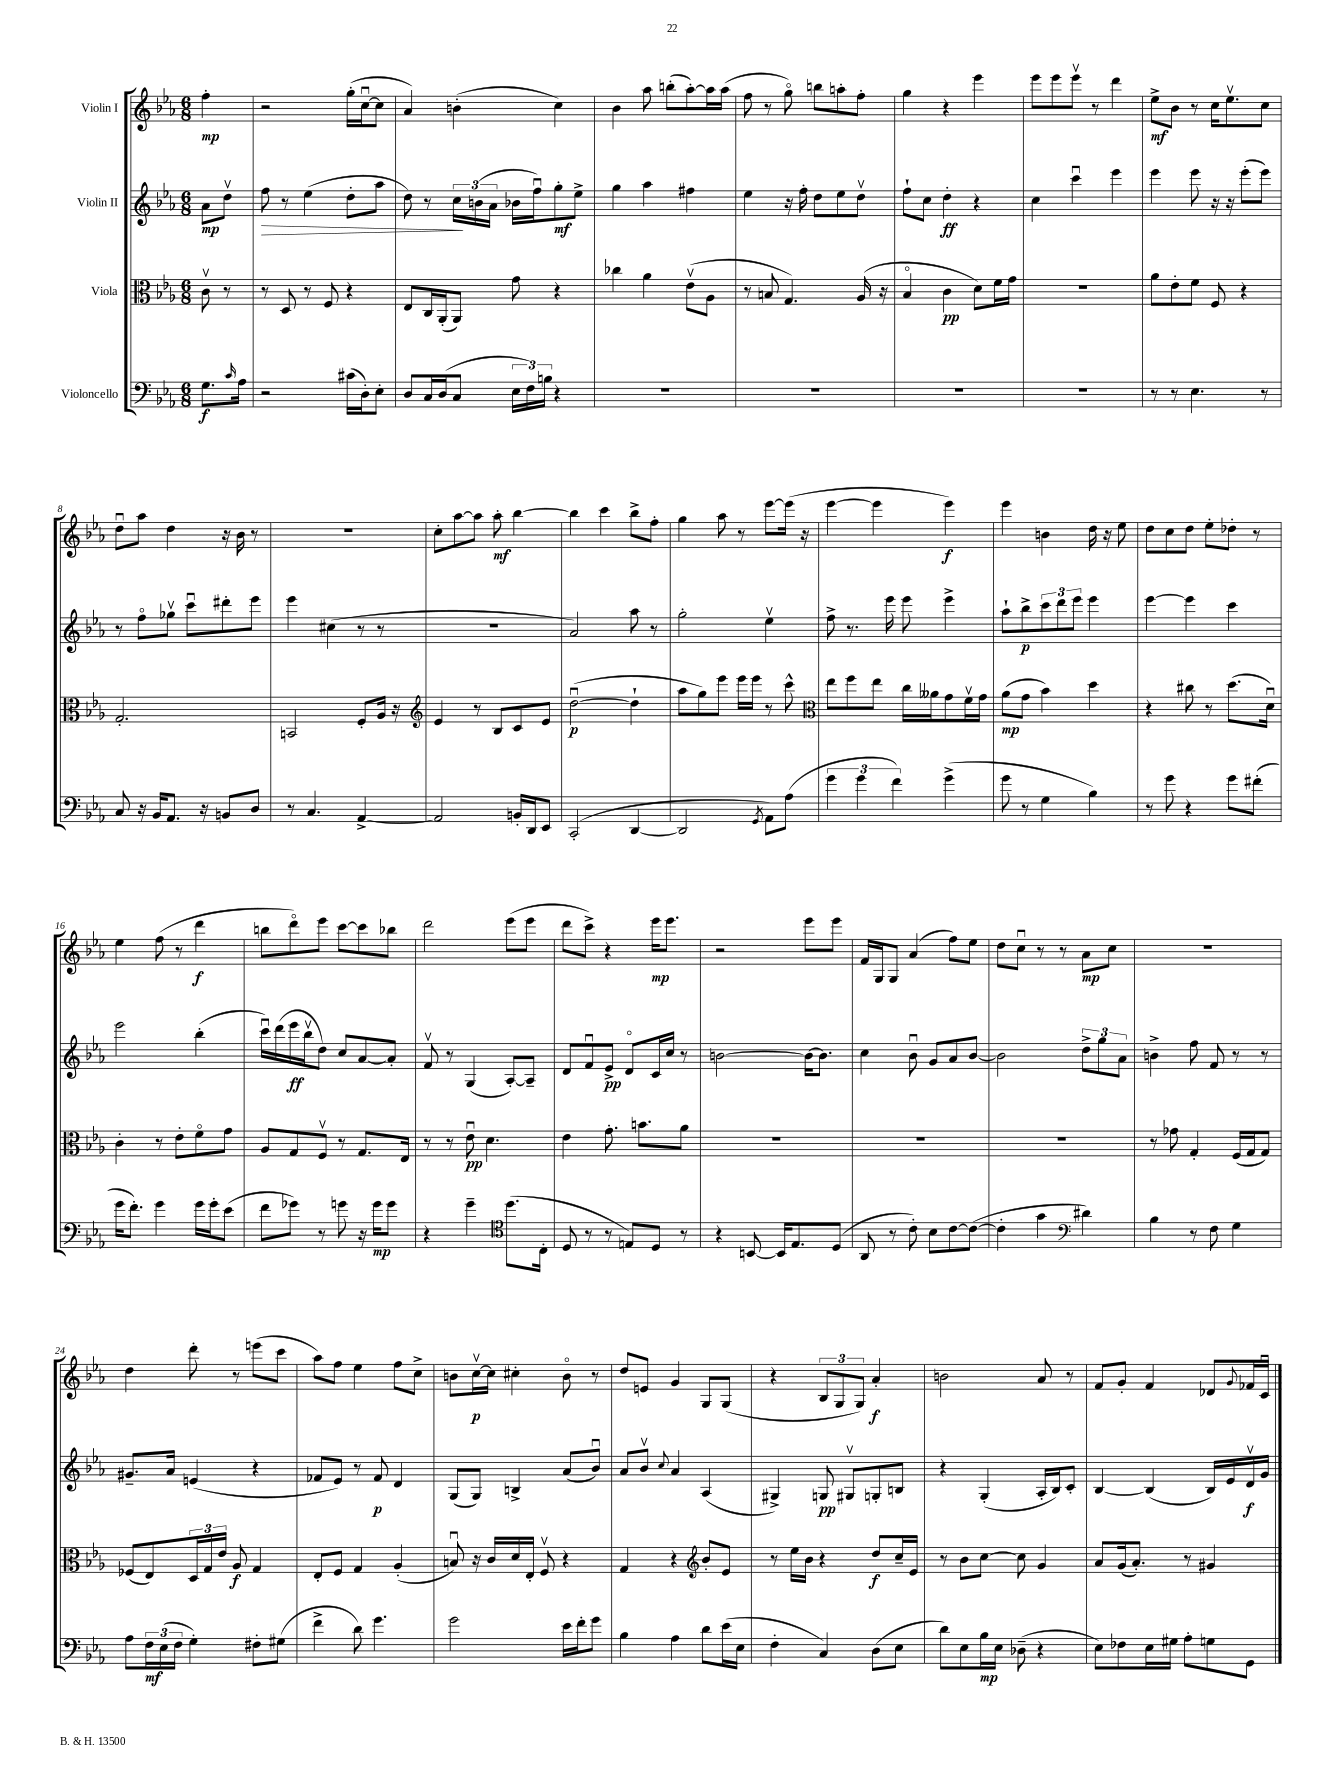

**kern	**dynam	**kern	**dynam	**kern	**dynam	**kern	**dynam
*part4	*part4	*part3	*part3	*part2	*part2	*part1	*part1
*staff4	*staff4	*staff3	*staff3	*staff2	*staff2	*staff1	*staff1
*I"Violoncello	*	*I"Viola	*	*I"Violin II	*	*I"Violin I	*
*clefF4	*	*clefC3	*	*clefG2	*	*clefG2	*
*k[b-e-a-]	*	*k[b-e-a-]	*	*k[b-e-a-]	*	*k[b-e-a-]	*
*M6/8	*	*M6/8	*	*M6/8	*	*M6/8	*
=	=	=	=	=	=	=	=
8.G\L	f	8cv\	.	8a-\L	mp	4ff'\	mp
.	.	8r	.	8ddv\J	.	.	.
16qqc/	.	.	.	.	.	.	.
16A-\Jk	.	.	.	.	.	.	.
=1	=1	=1	=1	=1	=1	=1	=1
!	!	!	!	!	!LO:HP:b	!	!
2r	.	8r	.	8ff\	>	2r	.
.	.	8D/	.	8r	.	.	.
.	.	8r	.	(4ee-\	.	.	.
.	.	8F/	.	.	.	.	.
(16c#X\LL	.	4r	.	8dd'\L	.	(16gg'\LL	.
16D'\J)	.	.	.	.	.	[16ccu\J	.
8E-'\J	.	.	.	8aa-\J	.	8cc\J]	.
=2	=2	=2	=2	=2	=2	=2	=2
8D/L	.	8E-/L	.	8dd\)	.	4a-/)	.
16C/L	.	16C/L	.	8r	.	.	.
(16D/J	.	(16AA-'/J	.	.	.	.	.
8C/J	.	8AA-/J)	.	24cc\LL	.	(4bn'\	.
.	.	.	.	(24bn\	]	.	.
.	.	.	.	24a-\JJ	.	.	.
24E-\LL	.	8g\	.	16b-X\LL	.	.	.
24F\)	.	.	.	.	.	.	.
.	.	.	.	16ffu\J)	.	.	.
24Bn\JJ	.	.	.	.	.	.	.
4r	.	4r	.	8gg'\	mf	4cc\)	.
.	.	.	.	8ee-^\J	.	.	.
=3	=3	=3	=3	=3	=3	=3	=3
2.r	.	4cc-X\	.	4gg\	.	4b-\	.
.	.	4a-\	.	4aa-\	.	8aa-\	.
.	.	.	.	.	.	(8bbn'\L	.
.	.	(8e-v\L	.	4ff#X\	.	[8aa-'\)	.
.	.	8A-\J	.	.	.	16aa-\L]	.
.	.	.	.	.	.	(16aa-\JJ	.
=4	=4	=4	=4	=4	=4	=4	=4
2.r	.	8r	.	4ee-\	.	8ff\	.
.	.	8Bn/	.	.	.	8r	.
.	.	4.G/)	.	16r	.	8gg\)	.
.	.	.	.	16ff'\	.	.	.
.	.	.	.	8dd\L	.	8bbn\L	.
.	.	.	.	8ee-\	.	8aan'\	.
.	.	(16A-/	.	8ddv\J	.	8ff'\J	.
.	.	16r	.	.	.	.	.
=5	=5	=5	=5	=5	=5	=5	=5
2.r	.	4B-/	.	8ff`\L	.	4gg\	.
.	.	.	.	8cc\J	.	.	.
.	.	4c\	pp	4dd'\	ff	4r	.
.	.	8d\L)	.	4r	.	4eee-\	.
.	.	16f\L	.	.	.	.	.
.	.	16g\JJ	.	.	.	.	.
=6	=6	=6	=6	=6	=6	=6	=6
2.r	.	2.r	.	4cc\	.	8eee-\L	.
.	.	.	.	.	.	8eee-\	.
.	.	.	.	4cccu\	.	8eee-v\J	.
.	.	.	.	.	.	8r	.
.	.	.	.	4eee-\	.	4ddd\	.
=7	=7	=7	=7	=7	=7	=7	=7
8r	.	8a-\L	.	4eee-\	.	8ee-^\L	mf
8r	.	8e-'\	.	.	.	8b-\J	.
4.E-\	.	8f\J	.	8eee-\	.	8r	.
.	.	8F/	.	16r	.	16cc\KL	.
.	.	.	.	16r	.	8.ee-v\	.
.	.	4r	.	(8eee-'\L	.	.	.
8r	.	.	.	8eee-\J)	.	8cc\J	.
!!LO:LB:g=z
=8	=8	=8	=8	=8	=8	=8	=8
8C/	.	2.G'/	.	8r	.	8ddu\L	.
16r	.	.	.	8ff\L	.	8aa-\J	.
16BB-/KL	.	.	.	.	.	.	.
8.AA-/J	.	.	.	8gg-Xv\J	.	4dd\	.
.	.	.	.	8cccu\L	.	.	.
16r	.	.	.	.	.	.	.
8BBn/L	.	.	.	8ddd#X'\	.	16r	.
.	.	.	.	.	.	16b-\	.
8D/J	.	.	.	8eee-\J	.	8r	.
=9	=9	=9	=9	=9	=9	=9	=9
8r	.	2BBn/	.	4eee-\	.	2.r	.
4.C/	.	.	.	.	.	.	.
.	.	.	.	(4cc#X\	.	.	.
[4AA-^/	.	8F'/L	.	8r	.	.	.
.	.	16A-/Jk	.	8r	.	.	.
.	.	16r	.	.	.	.	.
=10	=10	=10	=10	=10	=10	=10	=10
*	*	*clefG2	*	*	*	*	*
2AA-/]	.	4e-/	.	2.r	.	8cc'\L	.
.	.	.	.	.	.	[8aa-\	.
.	.	8r	.	.	.	8aa-\J]	.
.	.	8B-/L	.	.	.	8aa-'\	mf
16BBn'/LL	.	8c/	.	.	.	[4bb-\	.
16DD/J	.	.	.	.	.	.	.
8EE-/J	.	8e-/J	.	.	.	.	.
=11	=11	=11	=11	=11	=11	=11	=11
(2CC'/	.	([2ddu\	p	2a-/)	.	4bb-\]	.
.	.	.	.	.	.	4ccc\	.
[4DD/	.	4dd`\]	.	8aa-\	.	8bb-^\L	.
.	.	.	.	8r	.	8ff'\J	.
=12	=12	=12	=12	=12	=12	=12	=12
2DD/]	.	8aa-\L	.	2gg'\	.	4gg\	.
.	.	8gg\)	.	.	.	.	.
.	.	8eee-\J	.	.	.	8aa-\	.
.	.	16eee-\LL	.	.	.	8r	.
.	.	16eee-\JJ	.	.	.	.	.
8qGG/	.	.	.	.	.	.	.
8AA-\L)	.	8r	.	4ee-v\	.	[8eee-\L	.
(8A-\J	.	8ccc^^\	.	.	.	(16eee-\Jk]	.
.	.	.	.	.	.	16r	.
=13	=13	=13	=13	=13	=13	=13	=13
*	*	*clefC3	*	*	*	*	*
6g\	.	8ee-\L	.	8ff^\	.	[4eee-\	.
.	.	8ff\	.	8.r	.	.	.
6g\	.	.	.	.	.	.	.
.	.	8ee-\J	.	.	.	4eee-\]	.
.	.	.	.	16eee-\	.	.	.
6f\)	.	.	.	.	.	.	.
.	.	16cc\LL	.	8eee-\	.	.	.
.	.	16a--X\J	.	.	.	.	.
(4g^\	.	8g\	.	4eee-^\	.	4eee-\)	f
.	.	16fv\L	.	.	.	.	.
.	.	16g\JJ	.	.	.	.	.
=14	=14	=14	=14	=14	=14	=14	=14
8g\	.	(8a-\L	mp	8aa-`\L	.	4eee-\	.
8r	.	8g\J	.	8bb-^\	p	.	.
4G\	.	4b-\)	.	12ccc\	.	4bn\	.
.	.	.	.	12ddd\	.	.	.
.	.	.	.	12eee-\J	.	.	.
4B-\)	.	4dd\	.	4eee-\	.	16dd\	.
.	.	.	.	.	.	16r	.
.	.	.	.	.	.	8ee-\	.
=15	=15	=15	=15	=15	=15	=15	=15
8r	.	4r	.	[4eee-\	.	8dd\L	.
8g\	.	.	.	.	.	8cc\	.
4r	.	8cc#X\	.	4eee-\]	.	8dd\J	.
.	.	8r	.	.	.	8ee-'\L	.
8g\L	.	(8.dd\L	.	4ccc\	.	8dd-X'\J	.
(8f#X'\J	.	.	.	.	.	8r	.
.	.	16du\Jk)	.	.	.	.	.
!!LO:LB:g=z
=16	=16	=16	=16	=16	=16	=16	=16
16g\KL	.	4c'\	.	2eee-\	.	4ee-\	.
8.f'\J)	.	.	.	.	.	.	.
4g\	.	8r	.	.	.	(8ff\	.
.	.	8e-'\L	.	.	.	8r	.
16g\LL	.	8f\	.	(4bb-'\	.	4ddd\	f
16g'\J	.	.	.	.	.	.	.
(8e-\J	.	8g\J	.	.	.	.	.
=17	=17	=17	=17	=17	=17	=17	=17
8f\L	.	8A-/L	.	16cccu\LL)	.	8bbn\L	.
.	.	.	.	(16ddd\	.	.	.
8g-X\J)	.	8G/	.	16eee-\	ff	8ddd\)	.
.	.	.	.	16bb-v\J	.	.	.
8r	.	8Fv/J	.	8dd\J)	.	8eee-\J	.
8gn\	.	8r	.	8cc/L	.	[8ccc\L	.
16r	.	8.G/L	.	[8a-/	.	8ccc\]	.
16g\KL	mp	.	.	.	.	.	.
8g\J	.	.	.	8a-'/J]	.	8bb-X\J	.
.	.	16E-/Jk	.	.	.	.	.
=18	=18	=18	=18	=18	=18	=18	=18
4r	.	8r	.	8fv/	.	2ddd\	.
.	.	8r	.	8r	.	.	.
4g~\	.	8e-u\	pp	(4G/	.	.	.
.	.	4.d\	.	.	.	.	.
*clefC4	*	*	*	*	*	*	*
(8.dd\L	.	.	.	[8A-'/L)	.	(8eee-\L	.
.	.	.	.	8A-~/J]	.	8eee-\J	.
16C'\Jk	.	.	.	.	.	.	.
=19	=19	=19	=19	=19	=19	=19	=19
8D/	.	4e-\	.	8d/L	.	8ddd\L	.
8r	.	.	.	8fu/	.	8ccc^\J)	.
8r	.	8.g'\	.	8e-^/J	pp	4r	.
8En/L)	.	.	.	8d/L	.	.	.
.	.	8.bn\L	.	.	.	.	.
8D/J	.	.	.	16c/L	.	16eee-\KL	mp
.	.	.	.	16cc/JJ	.	8.eee-\J	.
8r	.	8a-\J	.	8r	.	.	.
=20	=20	=20	=20	=20	=20	=20	=20
4r	.	2.r	.	[2bn\	.	2r	.
[8BBn/	.	.	.	.	.	.	.
16BB/KL]	.	.	.	.	.	.	.
8.E-/	.	.	.	.	.	.	.
.	.	.	.	16b\KL_	.	8eee-\L	.
.	.	.	.	8.b\J]	.	.	.
(8D/J	.	.	.	.	.	8eee-\J	.
=21	=21	=21	=21	=21	=21	=21	=21
8AA-/	.	2.r	.	4cc\	.	16f/LL	.
.	.	.	.	.	.	16G/J	.
8r	.	.	.	.	.	8G/J	.
8c'\)	.	.	.	8b-u\	.	(4a-/	.
8B-\L	.	.	.	8g/L	.	.	.
[8c\	.	.	.	8a-/	.	8ff\L)	.
(8c\J_	.	.	.	[8b-/J	.	8ee-\J	.
=22	=22	=22	=22	=22	=22	=22	=22
4c'\]	.	2.r	.	2b-\]	.	8dd\L	.
.	.	.	.	.	.	8ccu\J	.
4g\	.	.	.	.	.	8r	.
.	.	.	.	.	.	8r	.
*clefF4	*	*	*	*	*	*	*
4d#X\)	.	.	.	12dd^\L	.	8a-\L	mp
.	.	.	.	12gg\	.	.	.
.	.	.	.	.	.	8cc\J	.
.	.	.	.	12a-\J	.	.	.
=23	=23	=23	=23	=23	=23	=23	=23
4B-\	.	8r	.	4bn^\	.	2.r	.
.	.	8g-X\	.	.	.	.	.
8r	.	4G'/	.	8ff\	.	.	.
8F\	.	.	.	8f/	.	.	.
4G\	.	(16F/LL	.	8r	.	.	.
.	.	16G/J	.	.	.	.	.
.	.	8G/J)	.	8r	.	.	.
!!LO:LB:g=z
=24	=24	=24	=24	=24	=24	=24	=24
8A-\L	.	(8F-X/L	.	8.g#X~/L	.	4dd\	.
24F\L	mf	8E-/)	.	.	.	.	.
(24E-\	.	.	.	.	.	.	.
.	.	.	.	16a-/Jk	.	.	.
24F\JJ	.	.	.	.	.	.	.
4G'\)	.	24D/L	.	(4en/	.	8ddd'\	.
.	.	24G/	.	.	.	.	.
.	.	24e-/JJ	.	.	.	.	.
.	.	8A-/	f	.	.	8r	.
8F#X'\L	.	4G/	.	4r	.	(8eeen\L	.
(8G#X\J	.	.	.	.	.	8ccc\J	.
=25	=25	=25	=25	=25	=25	=25	=25
4f^\	.	8E-'/L	.	8f-X/L	.	8aa-\L)	.
.	.	8F/J	.	8e-/J)	.	8ff\J	.
8d\)	.	4G/	.	8r	.	4ee-\	.
4.g\	.	.	.	8f-/	p	.	.
.	.	(4A-'/	.	4d/	.	8ff\L	.
.	.	.	.	.	.	8cc^\J	.
=26	=26	=26	=26	=26	=26	=26	=26
2g\	.	8Bnu/)	.	(8G/L	.	8bn\L	.
.	.	16r	.	8G/J)	.	[16ccv\L	p
.	.	16c/LL	.	.	.	16cc\JJ]	.
.	.	16d/	.	4Bn^/	.	4cc#X'\	.
.	.	16E-'/JJ	.	.	.	.	.
.	.	8Fv/	.	.	.	.	.
16e-\LL	.	4r	.	(8a-/L	.	8b\	.
16f'\J	.	.	.	.	.	.	.
8g\J	.	.	.	8b-u/J)	.	8r	.
=27	=27	=27	=27	=27	=27	=27	=27
4B-\	.	4G/	.	8a-/L	.	8dd/L	.
.	.	.	.	8b-v/J	.	8en/J	.
.	.	.	.	8qqcc/	.	.	.
4A-\	.	4r	.	4a-/	.	4g/	.
*	*	*clefG2	*	*	*	*	*
8d\L	.	8b-'/L	.	(4A-/	.	8G/L	.
(16e-\L	.	8e-/J	.	.	.	(8G/J	.
16E-\JJ	.	.	.	.	.	.	.
=28	=28	=28	=28	=28	=28	=28	=28
4F'\	.	8r	.	4G#X^/)	.	4r	.
.	.	16ee-\LL	.	.	.	.	.
.	.	16b-\JJ	.	.	.	.	.
4C/)	.	4r	.	8Gn/	pp	12B-/L	.
.	.	.	.	.	.	12G/	.
.	.	.	.	8G#Xv/L	.	.	.
.	.	.	.	.	.	12G/J)	.
(8D\L	.	8dd/L	f	8Gn'/	.	4a-'/	f
8E-\J	.	16cc~/L	.	8Bn/J	.	.	.
.	.	16e-/JJ	.	.	.	.	.
=29	=29	=29	=29	=29	=29	=29	=29
8d\L)	.	8r	.	4r	.	2bn\	.
8E-\	.	8b-\L	.	.	.	.	.
16B-\L	mp	[8cc\J	.	(4G'/	.	.	.
16E-\JJ	.	.	.	.	.	.	.
(8D-X~\	.	8cc\]	.	.	.	.	.
4r	.	4g/	.	16A-'/LL	.	8a-/	.
.	.	.	.	16B-/J)	.	.	.
.	.	.	.	8c'/J	.	8r	.
=30	=30	=30	=30	=30	=30	=30	=30
8E-\L)	.	8a-/L	.	[4B-/	.	8f/L	.
8F-X\	.	(16g/k	.	.	.	8g'/J	.
.	.	8.a-'/J)	.	.	.	.	.
16E-\L	.	.	.	(4B-/]	.	4f/	.
16G#X\JJ	.	.	.	.	.	.	.
8A-'\L	.	8r	.	.	.	.	.
8Gn\	.	4g#X/	.	16B-/LL)	.	8d-X/L	.
.	.	.	.	16e-/	.	.	.
.	.	.	.	.	.	8qqg/	.
8GG\J	.	.	.	16dv/	f	16f-X/L	.
.	.	.	.	16g/JJ	.	16cu/JJ	.
==	==	==	==	==	==	==	==
*-	*-	*-	*-	*-	*-	*-	*-
